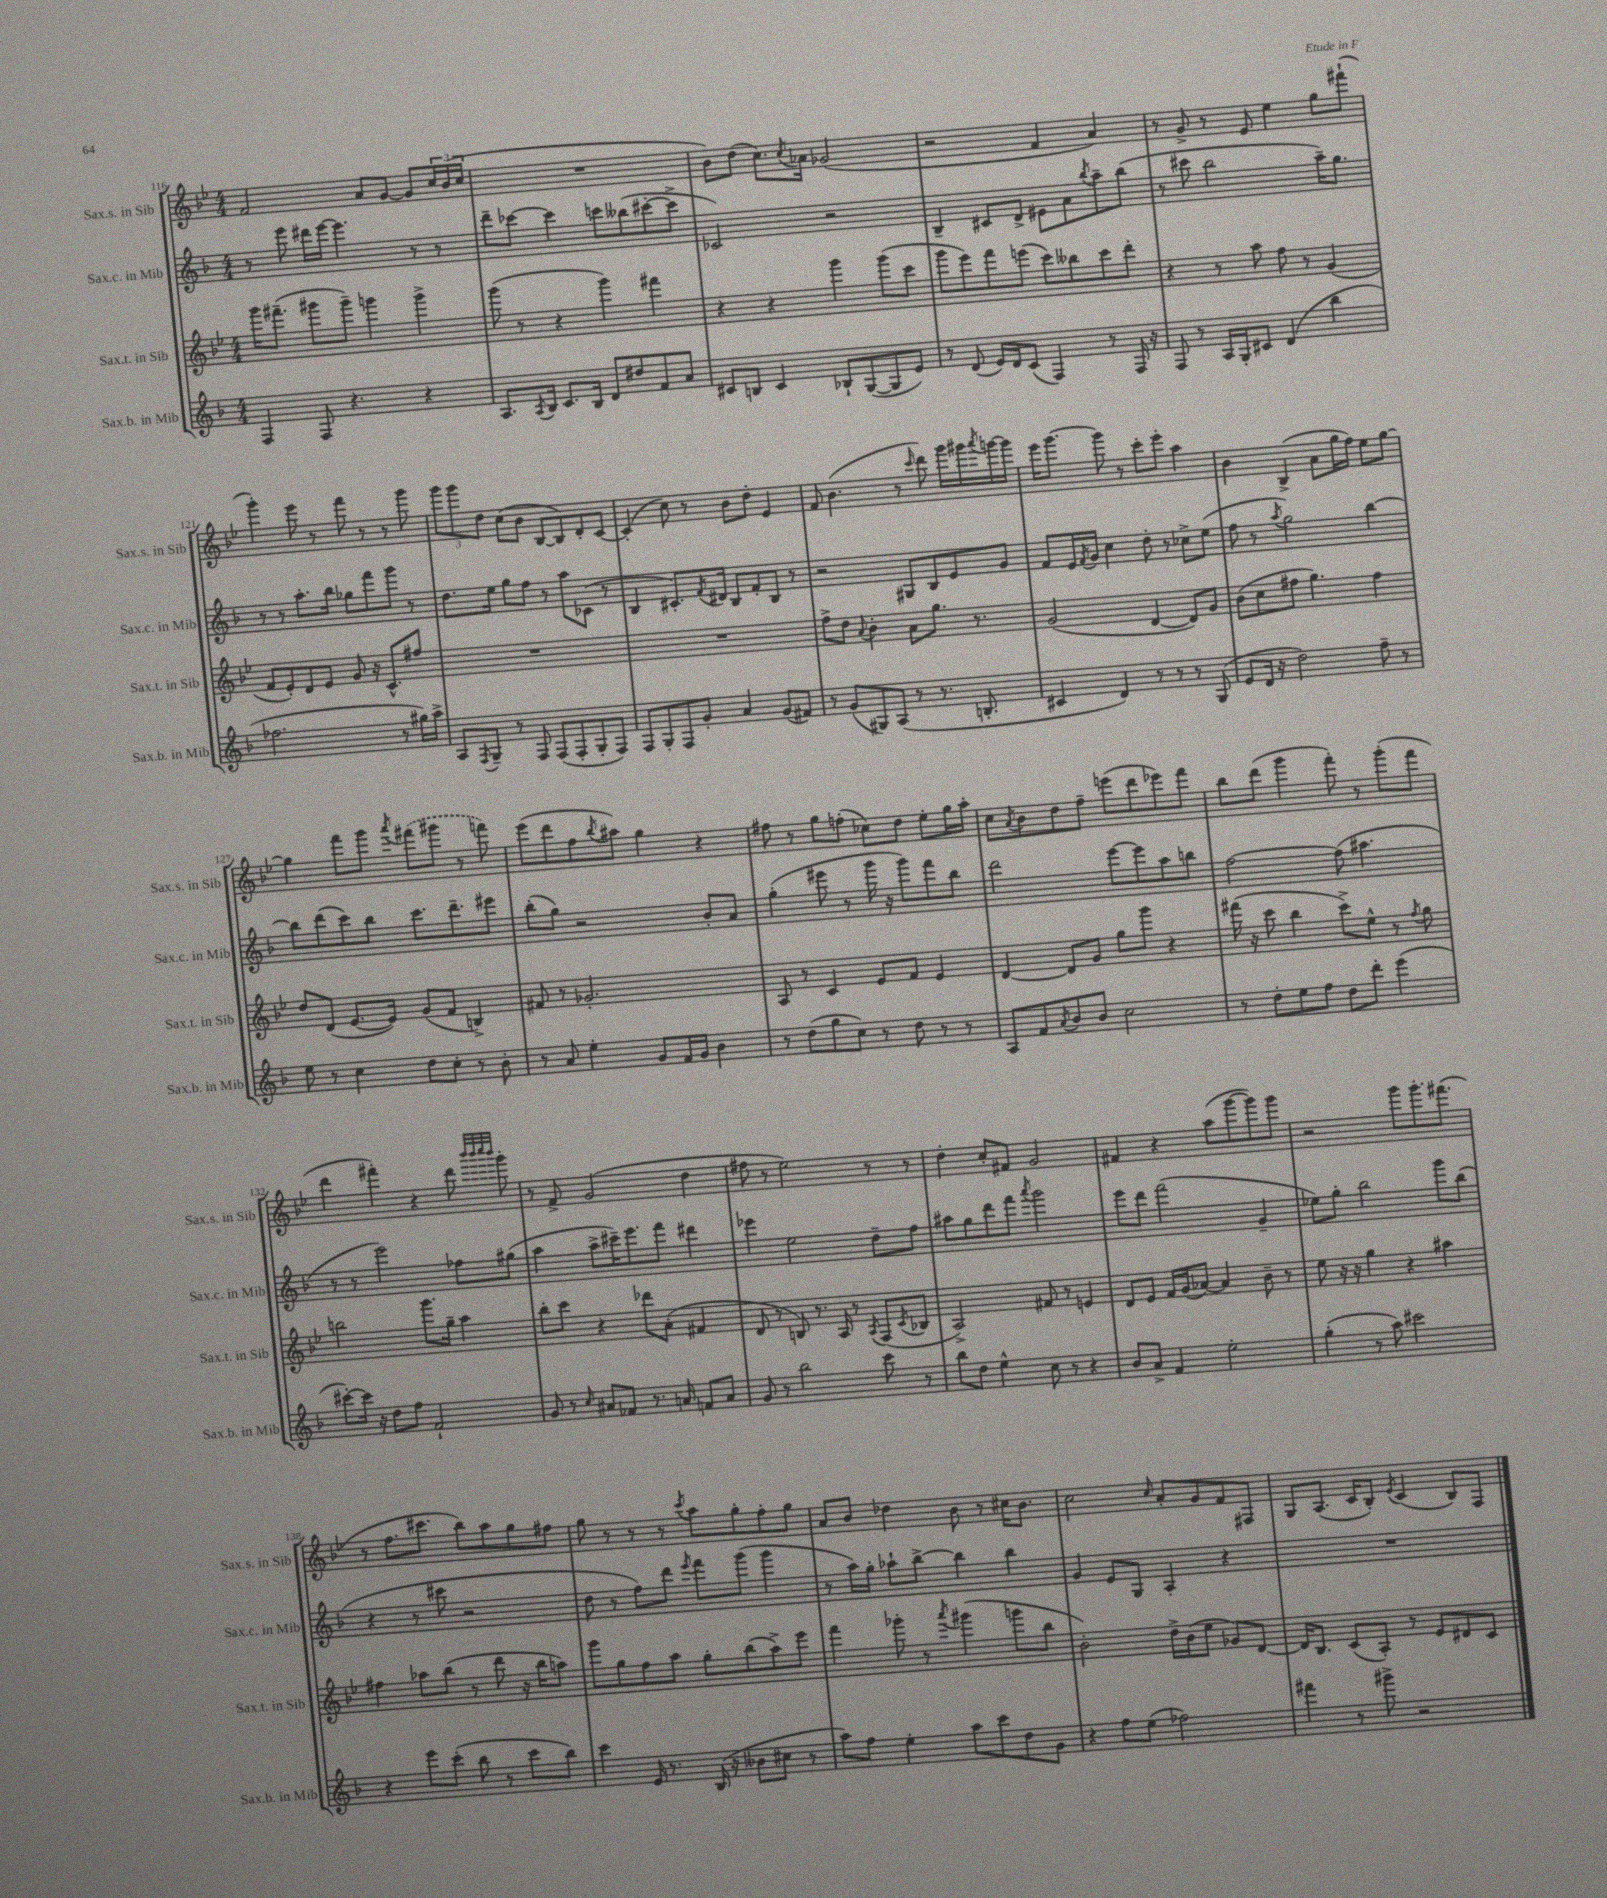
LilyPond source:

<<
\new StaffGroup <<
\new Staff = "s0" \with { instrumentName = "Sax.s. in Sib" shortInstrumentName = "Sax.s. in Sib" } {
    \clef treble \key bes \major \numericTimeSignature \time 4/4
    f'2 a'8 g'8~ g'8 \tuplet 3/2 { c''16 bes'16( c''16 } |
    R1 |
    bes'8) d''8( c''8.) \acciaccatura { c''8 } aes'16 ges'2( |
    r2 f'4 a'4) |
    r8 g'8-> r8 ees'8 ees''4 g''8 fis'''8-!( |
    g'''4-.) ees'''8 r8 f'''8 r8 r8 g'''8 |
    \tuplet 3/2 { g'''8 g'''8 d''8 } c''8( bes'8 bes8~ bes8) d'8-. c'8~ |
    c'4-.( c''8) r8 bes'8 d''8-. ees'4 |
    f'8 bes'4.( r8 \grace { c'''16 } d'''8) g'''16 gis'''16 \acciaccatura { a'''8 } g'''16~ g'''16 |
    ees'''16 g'''8.~ g'''8 r8 c'''8-. ees'''8-. a''4 |
    bes'4 bes4->( a'8 g''16 f''16) ees''8 g''8~ |
    g''4 f'''8 g'''8 \acciaccatura { a'''8 } \once \slurDashed fis'''8( gis'''8 r8 f'''8) |
    ees'''8( d'''8 f''8 \acciaccatura { bes''8 } ais''8) g''4 r4 |
    fis''8 r8 g''8 f''8-.( ces''8) d''8 ees''8-. g''16 a''16-. |
    c''8 \acciaccatura { a'8 } bes'8 d''8 f''8-- e'''8( d'''8 ees'''8) f'''8 |
    bes''8 d'''8( g'''4 f'''8-.) r8 g'''8-.( f'''8 |
    d'''4 fis'''4-.) r4 d'''8 \grace { bes'''32 bes'''32 c''''32 bes'''32 } g'''8-. |
    r8 f'8-> g'2( d''4 |
    fis''8 r8 ees''2) r8 r8 |
    d''4-. c''8-. fis'8 g'2 |
    fis'4 r4 a''8( g'''8~ g'''8) g'''8 |
    r2 g'''8 g'''8.-. fis'''8.( |
    r8 f''8. cis'''8. bes''8) a''8 g''8 fis''8 |
    g''8 r8 r8 r8 \acciaccatura { c'''8 } a''8 g''8-. f''8-. g''8 |
    a'8 bes'8 des''4 bes'8 r8 cis''16 bes'8. |
    c''2 \grace { c''16 } a'8-. g'8 f'8 fis8 |
    g8 a8.( c'16 bes8-.) \acciaccatura { ees'8 } c'4( bes8) f8 \bar "|." |
}
\new Staff = "s1" \with { instrumentName = "Sax.c. in Mib" shortInstrumentName = "Sax.c. in Mib" } {
    \clef treble \key f \major \numericTimeSignature \time 4/4
    r8 e'''8 dis'''16 e'''16~ e'''4. r8 r8 |
    d'''8-- ces'''8~ ces'''4 c'''8 beses''8( cis'''8~-. cis'''8-> |
    ces'2) r2 |
    bes4-- cis'8 d'8-> eis'8 a'8 \acciaccatura { bes''8 } a''8-- bes''8( |
    r8 cis'''8 bes''2 a''16--) g''8. |
    r8 r8 a''8.-. bes''16 ges''8 f'''8 g'''8 r8 |
    d''8. e''16 g''8 f''8 r8 a''8 ces'8( r8 |
    bes4 cis'8.-.) \acciaccatura { f'8 } dis'16 bes8 f'8-. bes8 r8 |
    r2 gis8 bes8 e'8 g'8 |
    f'8 e'16 \acciaccatura { f'8 } g'16 c''4 d''8-. r8 ces''8-> e''8( |
    f''8 r8 \acciaccatura { a''8 } g''2) bes''4~ |
    bes''8 d'''8( c'''8) bes''8 c'''8. d'''8.-- eis'''8 |
    bes''8-.( g''8) r2 bes'8-. a'8 |
    g''4-.( eis'''8 r8 g'''16 r16 g'''8) f'''8 bes''8 |
    d'''2 e'''8~ e'''8 a''8 b''8 |
    f''2~ f''8( ais''4. |
    r8 r8 e'''2) fes''8 gis''8( |
    a''4 a''8-> cis'''16--) e'''8. f'''8 dis'''4 |
    ees'''4 e''2 d''8-- f''8 |
    ais''8 g''8 d'''8 f'''8 \acciaccatura { a'''8 } g'''2 |
    e'''8 d'''8 f'''2( g'4-- |
    ees''8) g''8-. bes''2 g'''8 bes''8( |
    r4 r8 cis'''8 r2 |
    d''8 r8 f''8) d'''8 \acciaccatura { e'''8 } f'''8 g'''8( g'''4 |
    r8 a''16) g''16-. aes''8-! bes''8~-> bes''4 bes''4 |
    g'4 e'8 g8 a4-. r4 |
    R1 \bar "|." |
}
\new Staff = "s2" \with { instrumentName = "Sax.t. in Sib" shortInstrumentName = "Sax.t. in Sib" } {
    \clef treble \key bes \major \numericTimeSignature \time 4/4
    g'''16 fis'''8.--( gis'''8 gis'''8--) g'''4 g'''4-> |
    g'''8( r8 r4 g'''4) fis'''4 |
    r4 r4 g'''4 g'''8( c'''8 |
    g'''8 ees'''8) f'''8 e'''8( c'''8) beses''8 c'''8 d'''8-. |
    r4 r8 a''8 f''8 r8 g'4( |
    f'8 ees'8-.) d'8 ees'8 g'8 r16 c'8.-^ fis''8 |
    R1 |
    R1 |
    f''8-> d''8 \appoggiatura { a'8 } bes'4-. a'8 g''8. r8. |
    g'2( d'4~ d'8) g'8 |
    bes'8( c''8 fis''8 g''4.) fis''4 |
    d''8 d'8( ees'8.~ ees'16) g'8( f'8 b4->) |
    fis'8 r8 ges'2.-. |
    a8 r8 c'4 ees'8 f'8 ees'4 |
    d'4~ d'8 g'8 g''8 g'''8 r4 |
    fis'''16( r16 c'''8 bes''4 c'''8->) ees''8-^ r8 \acciaccatura { f''8 } g''8 |
    b''2 g'''8. g''16-- a''4 |
    bes''8-. c'''8 r4 des'''8 a'8-.( fis'4 |
    d'8 r8 b8) r8. a16 r8 \acciaccatura { a8 } f8( \acciaccatura { c'8 } bes8 |
    a2->) fis'8 r8 e'4 |
    d'8 ees'8 f'16 g'16( aes'8~) aes'4 bes'8-- r8 |
    ees''8 r16 r16 g''4 r4 ais''4 |
    fis''4 aes''8 bes''8( r8 d'''8 r16 bes''16 a''8) |
    g'''8 g''8 f''8 a''8 g''8-. bes''8( a''8->) ees'''8 |
    f'''4 ges'''8-. r8 \acciaccatura { a'''8 } gis'''4( g'''8 bes''8 |
    bes'2-.) d''16-> bes'16( ees''8 ges'8) d'8~ |
    d'16 bes8. c'8( a8-.) r8 ees'8 dis'8 c'8 \bar "|." |
}
\new Staff = "s3" \with { instrumentName = "Sax.b. in Mib" shortInstrumentName = "Sax.b. in Mib" } {
    \clef treble \key f \major \numericTimeSignature \time 4/4
    f4 f8 r4. r4 |
    a8. \acciaccatura { a8 } bes16 c'8. bes16 d'8 dis''8 f'8 a'8 |
    cis'8 b8 cis'4 bes8-! g8~( g8 e'8) |
    r8 d'8( e'16) d'16 c'8( f4) r8 f16 r16 |
    f8 r8 a16 g16-. cis'8 d'4( bes''4 |
    fes''2. r8 gis''16) a''16-> |
    a8 \acciaccatura { f8 } g8-- r8 f8 f8( f8-. g8-. f8) |
    f8 g8-. f8 g'8-. a'4 g'8( fis'8) |
    r8 g'8( gis8) a8( r8 r8. b8.-. |
    cis'4 d'4) r8 r8 r8 g8( |
    e'8 d'16 r16 d''2) f''8-- r8 |
    e''8 r8 c''4 d''8 c''8-. r8 bes'8-. |
    r8 a'8 e''4-. g'8 f'16 g'16 bes'4 |
    r8 d''8( g''8 c''8) r8 d''8 r8 r8 |
    a8 f'8 \acciaccatura { a'8 } bes'8 bes'8 c''2 |
    r8 d''8-. e''8 f''8 d''8 d'''8-. e'''4( |
    cis'''8~-.) cis'''16 r16 d''8 f''8 f'2-! |
    g'8 r8 \grace { c''16 } ais'8 fes'8 r8. a'16 f'8 a'8 |
    g'8 r8 bes''2 c'''8 r8 |
    bes''8 d''8 e''4-^ c''8 r8 r4 |
    bes'8 a'8-> f'4 e''2-. |
    g''4-.( r8 a''8) cis'''2 |
    r4 e'''8 c'''8-.( bes''8 r8 c'''8 bes''8) |
    c'''4 e'16 r8. bes16( r16 beses'8 cis''8 r8 |
    a''8) f''8 e''4-. a''8 c'''8 d''8 g'8 |
    r4 f''8 e''8( fes''2) |
    fis'''4 r8 gis'''8-> r2 \bar "|." |
}
>>
>>
\layout { \context { \Score currentBarNumber = #116 } }
